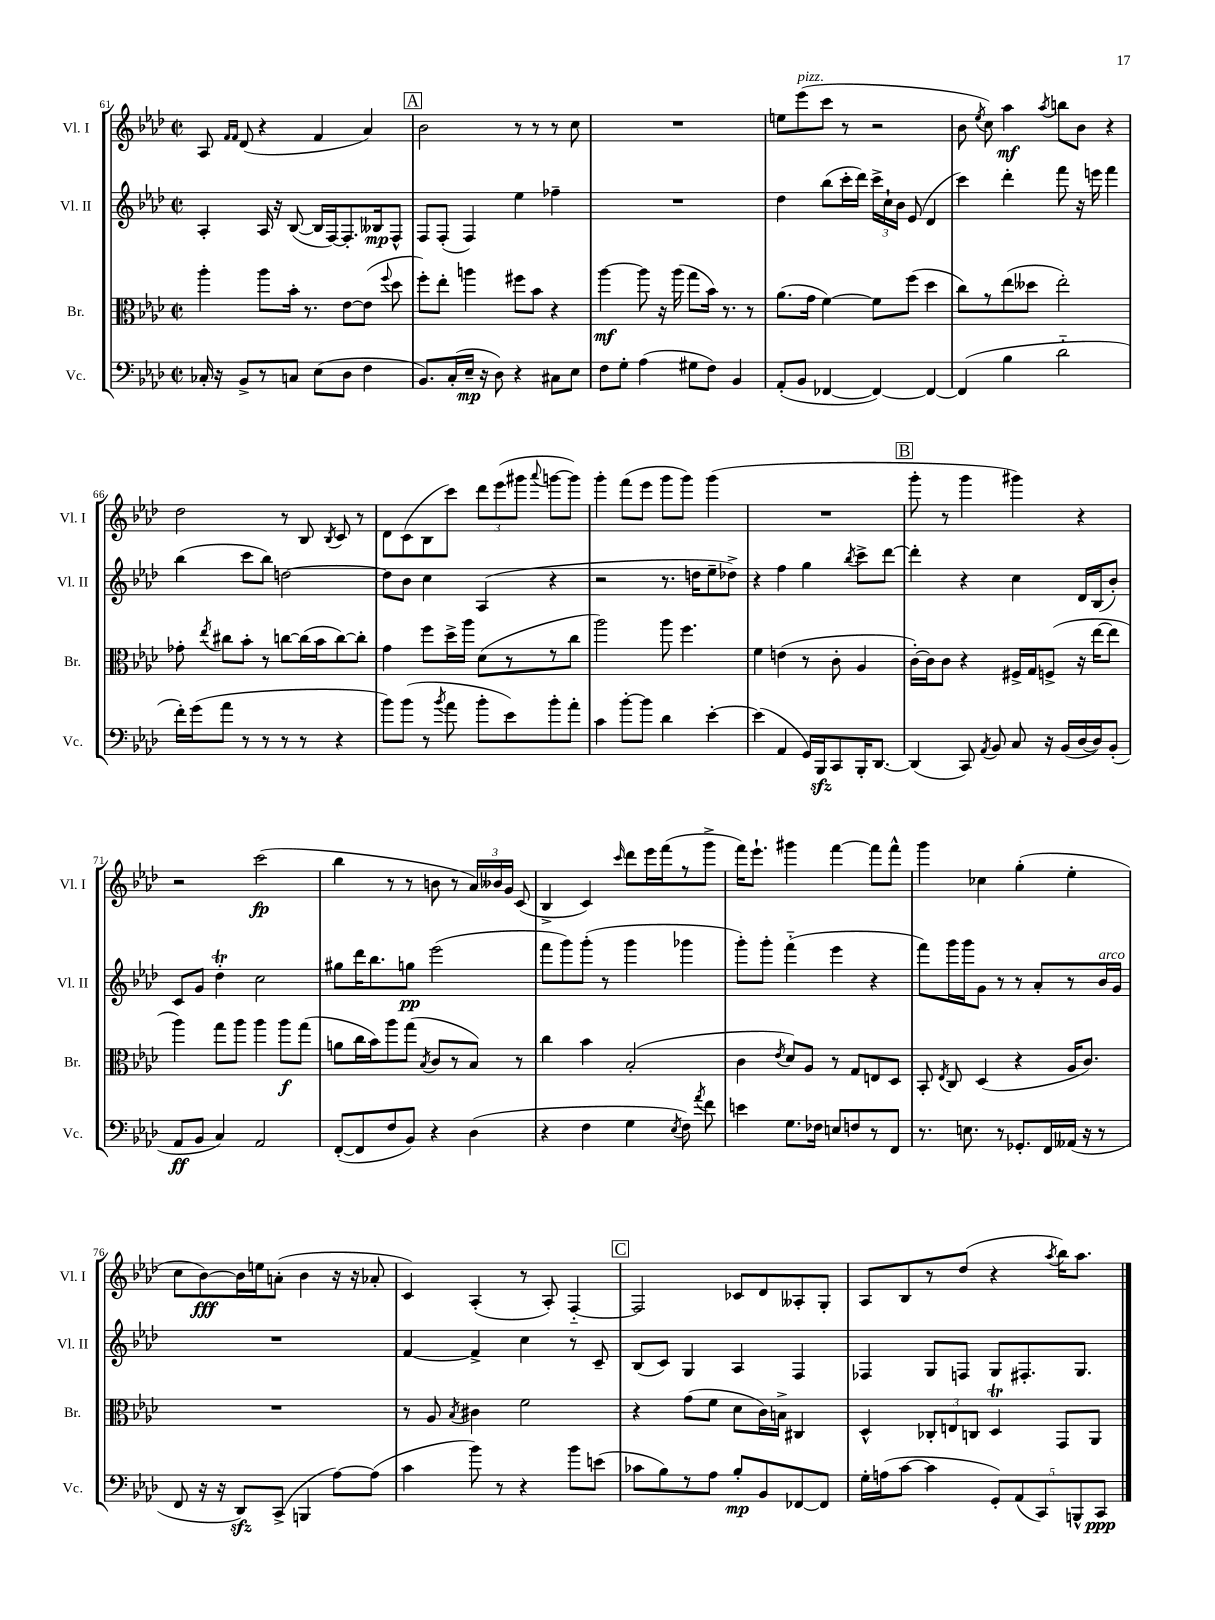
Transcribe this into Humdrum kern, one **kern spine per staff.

**kern	**dynam	**kern	**dynam	**kern	**dynam	**kern	**dynam
*part4	*part4	*part3	*part3	*part2	*part2	*part1	*part1
*staff4	*staff4	*staff3	*staff3	*staff2	*staff2	*staff1	*staff1
*I"Vc.	*	*I"Br.	*	*I"Vl. II	*	*I"Vl. I	*
*I'Vc.	*	*I'Br.	*	*I'Vl. II	*	*I'Vl. I	*
*clefF4	*	*clefC3	*	*clefG2	*	*clefG2	*
*k[b-e-a-d-]	*	*k[b-e-a-d-]	*	*k[b-e-a-d-]	*	*k[b-e-a-d-]	*
*M2/2	*	*M2/2	*	*M2/2	*	*M2/2	*
*met(c|)	*	*met(c|)	*	*met(c|)	*	*met(c|)	*
=61	=61	=61	=61	=61	=61	=61	=61
16C-X'/	.	4aa-'\	.	4A-'/	.	8A-/	.
16r	.	.	.	.	.	.	.
.	.	.	.	.	.	16qqf/LL	.
.	.	.	.	.	.	16qqf/JJ	.
8BB-^/L	.	.	.	.	.	(8d-/	.
8r	.	8aa-\L	.	16A-/	.	4r	.
.	.	.	.	16r	.	.	.
8Cn/J	.	16b-'\Jk	.	([8B-/	.	.	.
.	.	8.r	.	.	.	.	.
(8E-\L	.	.	.	16B-/LL]	.	4f/	.
.	.	.	.	[16F/J)	.	.	.
8D-\J	.	[8e-\L	.	8.F'/]	.	.	.
4F\	.	(8e-\J]	.	.	.	4a-/)	.
.	.	.	.	16B--X/k	mp	.	.
.	.	8qqff/	.	.	.	.	.
.	.	8dd-\	.	8F^^/J	.	.	.
!!LO:REH:place=s1:t=A
=62	=62	=62	=62	=62	=62	=62	=62
8.BB-/L)	.	8ff'\L)	.	8F/L	.	2b-\	.
.	.	8ee-'\J	.	(8F'/J	.	.	.
(16C'/L	.	.	.	.	.	.	.
16E-~/JJ	mp	4aan\	.	4F/)	.	.	.
16r	.	.	.	.	.	.	.
8D-\)	.	.	.	.	.	.	.
4r	.	8ff#X\L	.	4ee-\	.	8r	.
.	.	8b-\J	.	.	.	8r	.
8C#X\L	.	4r	.	4ff-X~\	.	8r	.
8E-\J	.	.	.	.	.	8cc\	.
=63	=63	=63	=63	=63	=63	=63	=63
8F\L	.	[4aa-\	mf	1r	.	1r	.
8G'\J	.	.	.	.	.	.	.
(4A-\	.	8aa-\]	.	.	.	.	.
.	.	16r	.	.	.	.	.
.	.	(16aa-\	.	.	.	.	.
8G#X\L	.	8gg\L	.	.	.	.	.
8F\J)	.	16b-\Jk)	.	.	.	.	.
.	.	8.r	.	.	.	.	.
4BB-/	.	.	.	.	.	.	.
.	.	8r	.	.	.	.	.
=64	=64	=64	=64	=64	=64	=64	=64
(8AA-'/L	.	(8.a-\L	.	4dd-\	.	8een\L	.
!	!	!	!	!	!	!LO:TX:a:i:t=pizz.	!
8BB-/J	.	.	.	.	.	(8eee-\	.
.	.	16g\Jk	.	.	.	.	.
[4FF-X/	.	[4f\)	.	(8bb-\L	.	8ccc\J	.
.	.	.	.	16ccc'\L	.	8r	.
.	.	.	.	16ddd-\JJ)	.	.	.
4FF-/_)	.	8f\L]	.	24ccc^\LL	.	2r	.
.	.	.	.	24cc`\	.	.	.
.	.	.	.	24b-\JJ	.	.	.
.	.	(8ff\J	.	(8e-/	.	.	.
4FF-/_	.	4dd-\	.	4d-/	.	.	.
=65	=65	=65	=65	=65	=65	=65	=65
(4FF-/]	.	8cc\L)	.	4ccc\)	.	8b-\	.
.	.	.	.	.	.	8qee-/	.
.	.	8r	.	.	.	8cc\)	.
4B-\	.	(8ee-\	.	4ddd-'\	.	4aa-\	mf
.	.	8dd--X\J	.	.	.	.	.
.	.	.	.	.	.	8qaa-/	.
2d-\	.	2ee-'\)	.	8fff\	.	8bbn\L	.
.	.	.	.	16r	.	8b-\J	.
.	.	.	.	16eeen\	.	.	.
.	.	.	.	4fff\	.	4r	.
!!LO:LB:g=z
=66	=66	=66	=66	=66	=66	=66	=66
16f'\LL)	.	8g-X'\	.	(4bb-\	.	2dd-\	.
(16g\J	.	.	.	.	.	.	.
.	.	8qee-/	.	.	.	.	.
8a-\J	.	8cc#X\L	.	.	.	.	.
8r	.	8b-'\J	.	8ccc\L	.	.	.
8r	.	8r	.	8bb-\J)	.	.	.
8r	.	[8ccn\L	.	[2ddn\	.	8r	.
8r	.	(16cc\L]	.	.	.	8B-/	.
.	.	16b-\J	.	.	.	.	.
.	.	.	.	.	.	8qB-/	.
4r	.	[8cc\)	.	.	.	8c/	.
.	.	8cc'\J]	.	.	.	8r	.
=67	=67	=67	=67	=67	=67	=67	=67
8b-\L)	.	4g\	.	8dd\L]	.	8d-\L	.
(8b-\J	.	.	.	8b-\J	.	(8c\	.
8r	.	8ff\L	.	4cc\	.	8B-\	.
8qb-/	.	.	.	.	.	.	.
8a-\	.	16dd-^\L	.	.	.	8ccc\J)	.
.	.	16aa-\JJ	.	.	.	.	.
8b-'\L	.	(8d-\L	.	(4A-/	.	12ddd-\L	.
.	.	.	.	.	.	(12eee-\	.
8e-\)	.	8r	.	.	.	.	.
.	.	.	.	.	.	12ggg#X\J	.
.	.	.	.	.	.	8qqaaa-/	.
8b-'\	.	8r	.	4r	.	[8gggn\L	.
8a-'\J	.	8cc\J	.	.	.	8ggg\J])	.
=68	=68	=68	=68	=68	=68	=68	=68
4c\	.	2aa-\)	.	2r	.	4ggg'\	.
[8b-'\L	.	.	.	.	.	(8fff\L	.
8b-\J]	.	.	.	.	.	8eee-\J	.
4d-\	.	8aa-\	.	8.r	.	8ggg\L	.
.	.	4.ff\	.	.	.	8ggg\J)	.
.	.	.	.	16ddn\KL	.	.	.
[4e-'\	.	.	.	8ee-~\	.	(4ggg\	.
.	.	.	.	8dd-X^\J)	.	.	.
=69	=69	=69	=69	=69	=69	=69	=69
(4e-\]	.	4f\	.	4r	.	1r	.
4AA-/	.	(4en\	.	4ff\	.	.	.
16GG/LL)	.	8r	.	4gg\	.	.	.
16BBB-zz/J	.	.	.	.	.	.	.
8CC/	.	8c'\	.	.	.	.	.
.	.	.	.	8qbb-/	.	.	.
16BBB-'/K	.	4A-/	.	8ccc^\L	.	.	.
[8.DD-/J	.	.	.	.	.	.	.
.	.	.	.	[8ddd-\J	.	.	.
!!LO:REH:place=s1:t=B
=70	=70	=70	=70	=70	=70	=70	=70
(4DD-/]	.	[16c'\LL)	.	4ddd-'\]	.	8ggg'\	.
.	.	16c\J]	.	.	.	.	.
.	.	8c\J	.	.	.	8r	.
8CC/)	.	4r	.	4r	.	4ggg\	.
8qAA-/	.	.	.	.	.	.	.
8BB-/	.	.	.	.	.	.	.
8C/	.	16F#X^/LL	.	4cc\	.	4ggg#X\)	.
.	.	16G/J	.	.	.	.	.
16r	.	(8Fn^/J	.	.	.	.	.
(16BB-/LL	.	.	.	.	.	.	.
[16D-/	.	16r	.	16d-/LL	.	4r	.
16D-/J])	.	[16ee-\KL	.	(16B-/J	.	.	.
(8BB-'/J	.	8ee-\J]	.	8b-'/J)	.	.	.
!!LO:LB:g=z
=71	=71	=71	=71	=71	=71	=71	=71
8AA-/L	ff	4aa-\)	.	8c/L	.	2r	.
8BB-/J	.	.	.	8g/J	.	.	.
4C/)	.	8gg\L	.	4dd-T'\	.	.	.
.	.	8aa-\J	.	.	.	.	.
2AA-/	.	4aa-\	.	2cc\	.	(2ccc\	fp
.	.	8aa-\L	f	.	.	.	.
.	.	(8gg\J	.	.	.	.	.
=72	=72	=72	=72	=72	=72	=72	=72
([8FF'/L	.	8an\L	.	8gg#X\L	.	4bb-\	.
8FF/]	.	16cc\L	.	16ddd-\K	.	.	.
.	.	16b-\J)	.	8.bb-\	.	.	.
8F/	.	8aa-\	.	.	.	8r	.
8BB-/J)	.	(8gg\J	.	8ggn\J	pp	8r	.
.	.	8qB-/	.	.	.	.	.
4r	.	8c/L	.	(2eee-\	.	8bn\	.
.	.	8r	.	.	.	8r	.
(4D-\	.	8B-/J)	.	.	.	24a-/LL)	.
.	.	.	.	.	.	24b--X/	.
.	.	.	.	.	.	24g/JJ	.
.	.	8r	.	.	.	(8c/	.
=73	=73	=73	=73	=73	=73	=73	=73
4r	.	4cc\	.	8fff\L	.	4B-^/	.
.	.	.	.	8ggg\)	.	.	.
4F\	.	4b-\	.	(8ggg'\J	.	4c/)	.
.	.	.	.	8r	.	.	.
.	.	.	.	.	.	16qqccc/	.
4G\	.	(2B-'/	.	4ggg\	.	8ddd-\L	.
.	.	.	.	.	.	16eee-\L	.
.	.	.	.	.	.	(16fff\J	.
8qE-/	.	.	.	.	.	.	.
8F\)	.	.	.	4ggg-X\	.	8r	.
8qa-/	.	.	.	.	.	.	.
8f\	.	.	.	.	.	8ggg^\J	.
=74	=74	=74	=74	=74	=74	=74	=74
4en\	.	4c\	.	8ggg'\L)	.	16fff\KL)	.
.	.	.	.	.	.	8.eee-`\J	.
.	.	.	.	8ggg'\J	.	.	.
.	.	8qe-/	.	.	.	.	.
8.G\L	.	8d-/L)	.	(4fff\	.	4ggg#X\	.
.	.	8A-/J	.	.	.	.	.
16F-X\Jk	.	.	.	.	.	.	.
8En/L	.	8r	.	4eee-\	.	[4fff\	.
8Fn/	.	8G/L	.	.	.	.	.
8r	.	8En/	.	4r	.	8fff\L]	.
8FF/J	.	8D-/J	.	.	.	8fff^^\J	.
=75	=75	=75	=75	=75	=75	=75	=75
8.r	.	8BB-'/	.	8fff\L)	.	4ggg\	.
.	.	8qE-/	.	.	.	.	.
.	.	8C/	.	16ggg\L	.	.	.
8.En\	.	.	.	16ggg\J	.	.	.
.	.	(4D-/	.	8g\J	.	4cc-X\	.
8r	.	.	.	8r	.	.	.
8.GG-X'/L	.	4r	.	8r	.	(4gg'\	.
.	.	.	.	8a-'/L	.	.	.
16FF/L	.	.	.	.	.	.	.
(16AA--X/JJ	.	16A-/KL	.	8r	.	4ee-'\	.
16r	.	8.c/J)	.	.	.	.	.
!	!	!	!	!LO:TX:a:i:t=arco	!	!	!
8r	.	.	.	16b-/L	.	.	.
.	.	.	.	16g/JJ	.	.	.
!!LO:LB:g=z
=76	=76	=76	=76	=76	=76	=76	=76
8FF/	.	1r	.	1r	.	8cc\L	.
16r	.	.	.	.	.	[8b-\)	fff
16r	.	.	.	.	.	.	.
8DD-zz/L)	.	.	.	.	.	16b-\L]	.
.	.	.	.	.	.	16een\J	.
(8CC^/J	.	.	.	.	.	(8an'\J	.
4BBBn/	.	.	.	.	.	4b-\	.
[8A-\L)	.	.	.	.	.	16r	.
.	.	.	.	.	.	16r	.
(8A-\J]	.	.	.	.	.	8a-X'/	.
=77	=77	=77	=77	=77	=77	=77	=77
4c\	.	8r	.	[4f/	.	4c/)	.
.	.	8A-/	.	.	.	.	.
.	.	8qB-/	.	.	.	.	.
8b-\)	.	4c#X\	.	4f^/]	.	(4A-'/	.
8r	.	.	.	.	.	.	.
4r	.	2f\	.	4cc\	.	8r	.
.	.	.	.	.	.	8A-'/)	.
8b-\L	.	.	.	8r	.	[4F/	.
(8en\J	.	.	.	8c~/	.	.	.
!!LO:REH:place=s1:t=C
=78	=78	=78	=78	=78	=78	=78	=78
8c-X\L	.	4r	.	(8B-/L	.	2F/]	.
8B-\)	.	.	.	8c/J)	.	.	.
8r	.	(8g\L	.	4G/	.	.	.
8A-\J	.	8f\J	.	.	.	.	.
8B-'/L	mp	8d-\L	.	4A-/	.	8c-X/L	.
8BB-/	.	16c\L)	.	.	.	8d-/	.
.	.	16Bn^\JJ	.	.	.	.	.
[8FF-X/	.	4C#X/	.	4F/	.	8A--X'/	.
8FF-/J]	.	.	.	.	.	8G'/J	.
=79	=79	=79	=79	=79	=79	=79	=79
16G'\LL	.	4D-^^/	.	4F-X/	.	8A-/L	.
(16An\J	.	.	.	.	.	.	.
[8c\J	.	.	.	.	.	8B-/	.
4c\]	.	12C-X'/L	.	8G/L	.	8r	.
.	.	12En/	.	.	.	.	.
.	.	.	.	8Fn/J	.	(8dd-/J	.
.	.	12Cn/J	.	.	.	.	.
10GG'/L)	.	4D-T/	.	8G/L	.	4r	.
(10AA-/	.	.	.	.	.	.	.
.	.	.	.	8.F#X'/	.	.	.
10CC/)	.	.	.	.	.	.	.
.	.	.	.	.	.	8qaa-/	.
.	.	8GG/L	.	.	.	16bb-\KL)	.
10BBBn^^/	.	.	.	.	.	.	.
.	.	.	.	8.G/J	.	8.aa-\J	.
.	.	8AA-/J	.	.	.	.	.
10CC/J	ppp	.	.	.	.	.	.
==	==	==	==	==	==	==	==
*-	*-	*-	*-	*-	*-	*-	*-
